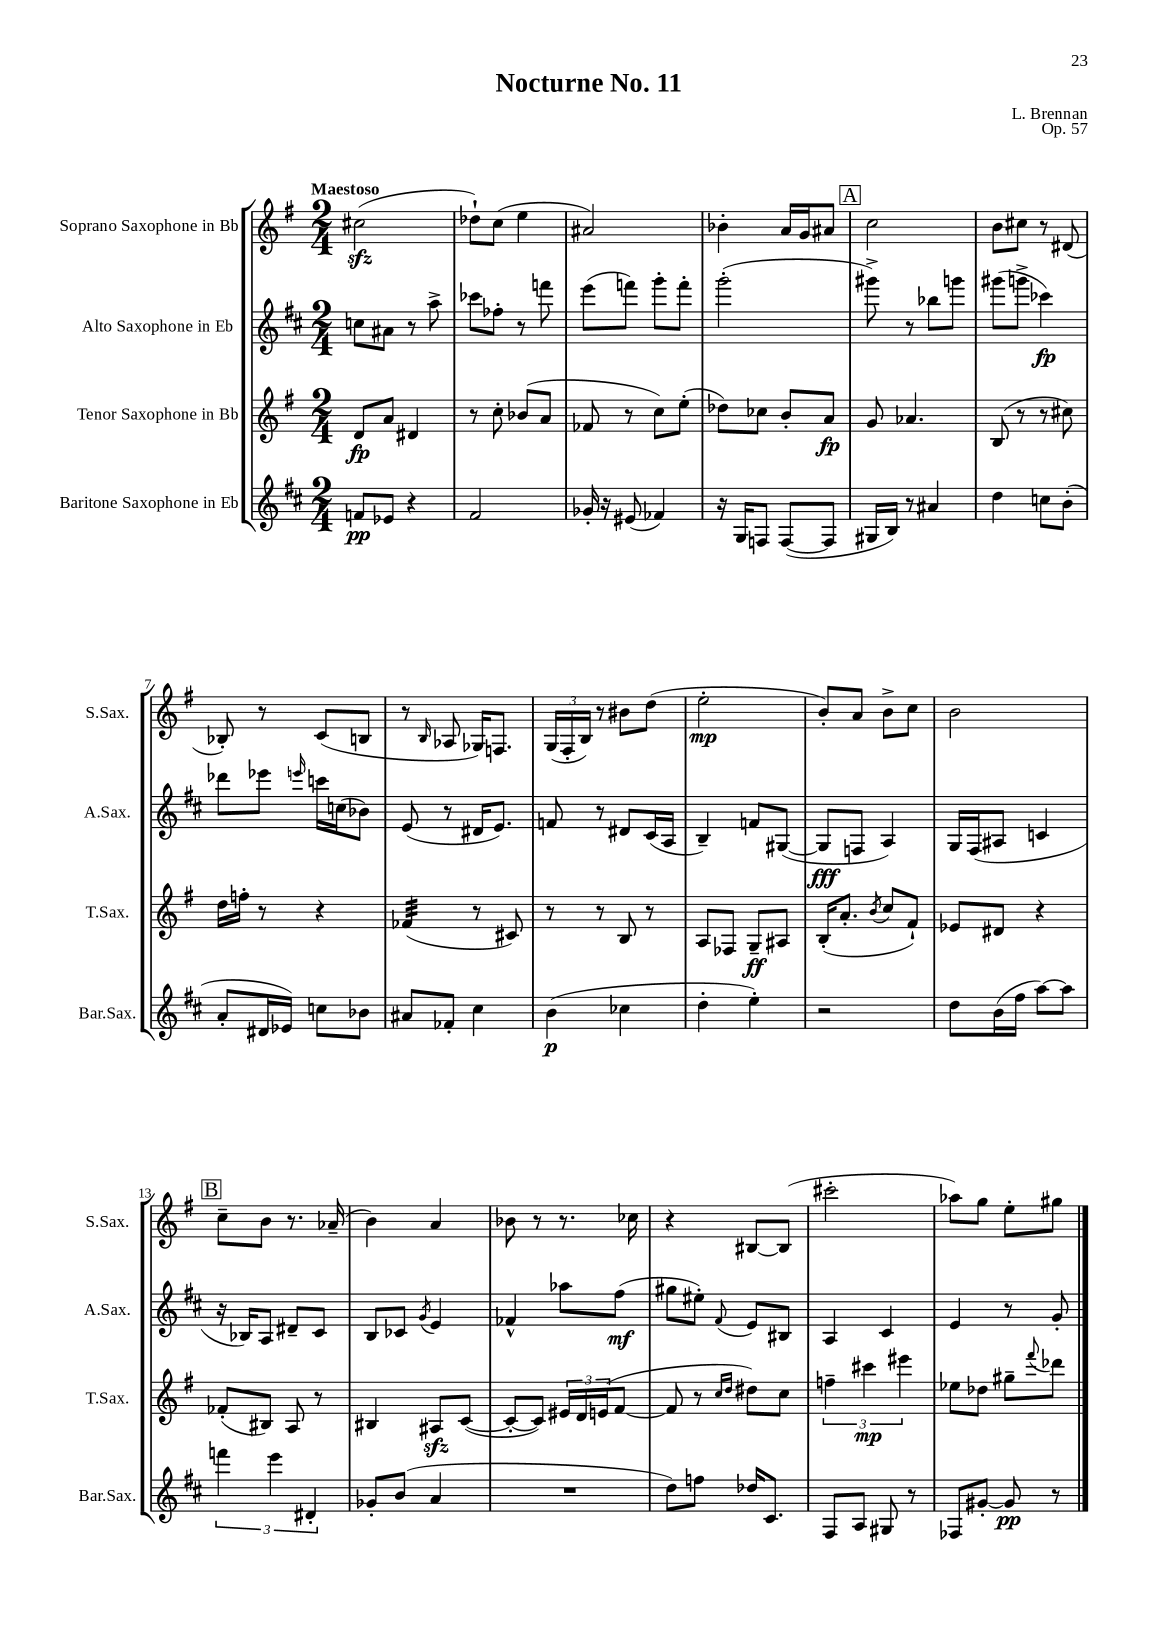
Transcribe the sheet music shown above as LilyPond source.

\header { title = "Nocturne No. 11" composer = "L. Brennan" opus = "Op. 57" }
<<
\new StaffGroup <<
\new Staff = "s0" \with { instrumentName = "Soprano Saxophone in Bb" shortInstrumentName = "S.Sax." } {
    \clef treble \key g \major \numericTimeSignature \time 2/4 \tempo "Maestoso"
    cis''2\sfz( |
    des''8-!) c''8( e''4 |
    ais'2) |
    bes'4-. a'16 g'16 ais'8 |
    \mark \markup { \box "A" } c''2 |
    b'8 cis''8 r8 dis'8( |
    bes8-.) r8 c'8( b8 |
    r8 \grace { b16 } aes8 ges16) f8. |
    \tuplet 3/2 { g16( fis16-. b16) } r8 bis'8 d''8( |
    e''2-.\mp |
    b'8-.) a'8 b'8-> c''8 |
    b'2 |
    \mark \markup { \box "B" } c''8-- b'8 r8. aes'16--( |
    b'4) a'4 |
    bes'8 r8 r8. ces''16 |
    r4 bis8~ bis8( |
    cis'''2-. |
    aes''8) g''8 e''8-. gis''8 \bar "|." |
}
\new Staff = "s1" \with { instrumentName = "Alto Saxophone in Eb" shortInstrumentName = "A.Sax." } {
    \clef treble \key d \major \numericTimeSignature \time 2/4
    c''8 ais'8 r8 a''8-> |
    ces'''8 fes''8-. r8 f'''8 |
    e'''8( f'''8) g'''8-. f'''8-. |
    g'''2-.( |
    \mark \markup { \box "A" } gis'''8->) r8 bes''8 g'''8 |
    gis'''8( g'''8-> ces'''4\fp) |
    des'''8 ees'''8 \grace { e'''16 } c'''16 c''16( bes'8) |
    e'8( r8 dis'16 e'8.) |
    f'8 r8 dis'8 cis'16( a16 |
    b4--) f'8 gis8~( |
    gis8\fff f8 a4) |
    g16 fis16( ais8 c'4 |
    \mark \markup { \box "B" } r16 bes16) a8 dis'8-- cis'8 |
    b8 ces'8 \acciaccatura { g'8 } e'4 |
    fes'4-^ aes''8 fis''8\mf( |
    gis''8 eis''8-.) \appoggiatura { fis'8 } e'8 bis8 |
    a4 cis'4 |
    e'4 r8 g'8-. \bar "|." |
}
\new Staff = "s2" \with { instrumentName = "Tenor Saxophone in Bb" shortInstrumentName = "T.Sax." } {
    \clef treble \key g \major \numericTimeSignature \time 2/4
    d'8\fp a'8 dis'4 |
    r8 c''8-. bes'8( a'8 |
    fes'8 r8 c''8) e''8-.( |
    des''8) ces''8 b'8-. a'8\fp |
    \mark \markup { \box "A" } g'8 aes'4. |
    b8( r8 r8 cis''8) |
    d''16 f''16-. r8 r4 |
    fes'4:32( r8 cis'8) |
    r8 r8 b8 r8 |
    a8 fes8 g8--\ff ais8 |
    b16-.( a'8.-. \acciaccatura { b'8 } c''8 fis'8-!) |
    ees'8 dis'8 r4 |
    \mark \markup { \box "B" } fes'8-.( bis8) a8 r8 |
    bis4 ais8\sfz c'8~( |
    c'8~-. c'8) \tuplet 3/2 { eis'16 d'16 e'16( } fis'8~ |
    fis'8 r8 \grace { c''16 d''16 } dis''8) c''8 |
    \tuplet 3/2 { f''4-- cis'''4\mp eis'''4 } |
    ees''8 des''8 gis''8-- \appoggiatura { fis'''8 } des'''8 \bar "|." |
}
\new Staff = "s3" \with { instrumentName = "Baritone Saxophone in Eb" shortInstrumentName = "Bar.Sax." } {
    \clef treble \key d \major \numericTimeSignature \time 2/4
    f'8\pp ees'8 r4 |
    fis'2 |
    ges'16-. r16 eis'8( fes'4) |
    r16 g16 f8 f8~( f8 |
    \mark \markup { \box "A" } gis16 b16) r8 ais'4 |
    d''4 c''8 b'8-.( |
    a'8-. dis'16 ees'16) c''8 bes'8 |
    ais'8 fes'8-. cis''4 |
    b'4\p( ces''4 |
    d''4-. e''4-.) |
    r2 |
    d''8 b'16( fis''16 a''8~) a''8 |
    \mark \markup { \box "B" } \tuplet 3/2 { f'''4 e'''4 dis'4-. } |
    ges'8-. b'8( a'4 |
    R2 |
    d''8) f''8 des''16 cis'8. |
    fis8 a8 gis8 r8 |
    fes8 gis'8~-. gis'8\pp r8 \bar "|." |
}
>>
>>
